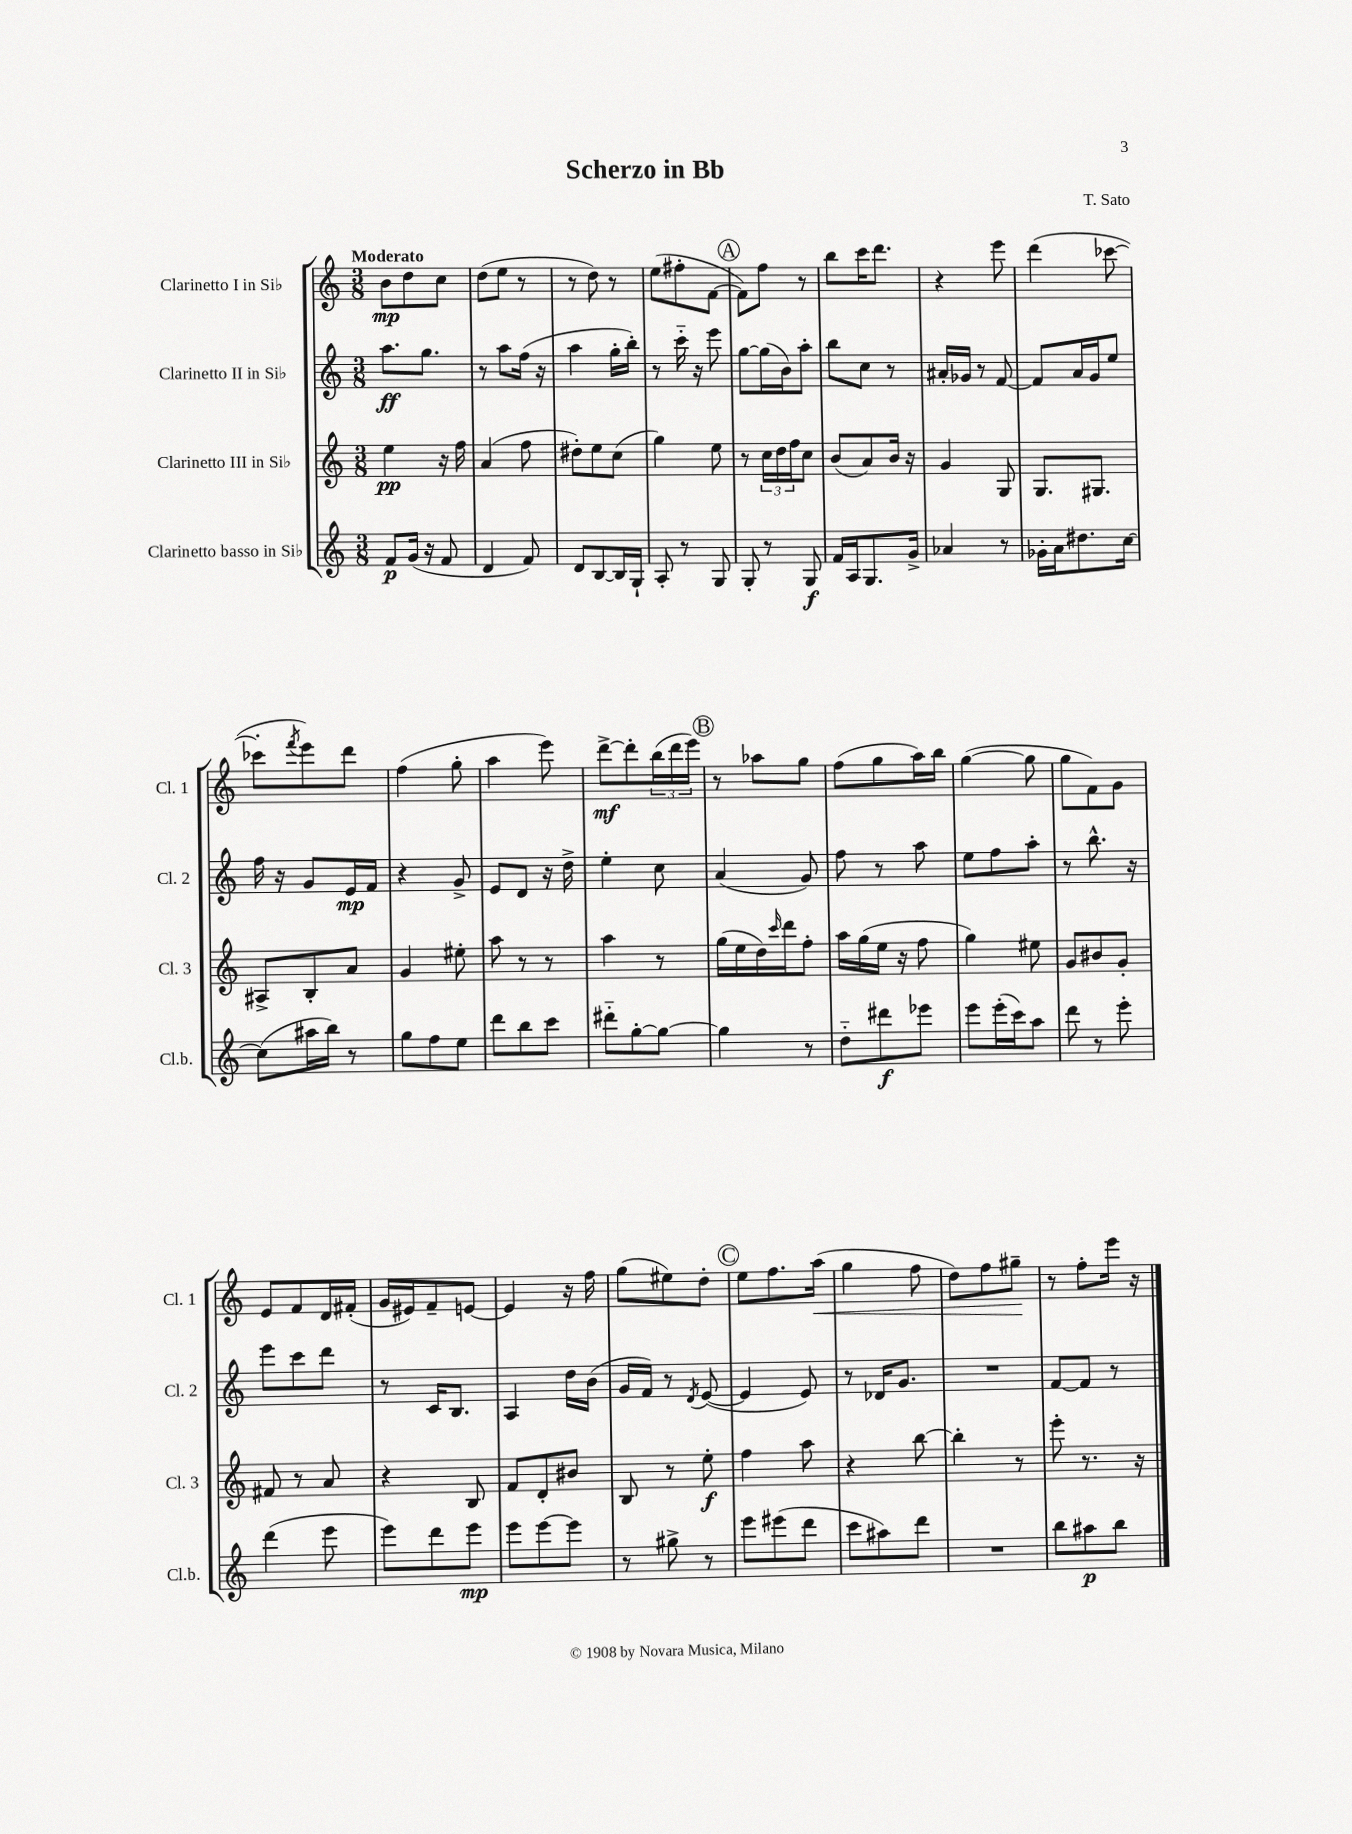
\header { title = "Scherzo in Bb" composer = "T. Sato" }
<<
\new StaffGroup <<
\new Staff = "s0" \with { instrumentName = "Clarinetto I in Sib" shortInstrumentName = "Cl. 1" } {
    \clef treble \key c \major \numericTimeSignature \time 3/8 \tempo "Moderato"
    b'8\mp d''8 c''8 |
    d''8( e''8 r8 |
    r8 d''8) r8 |
    e''8( fis''8-. f'8~ |
    \mark \markup { \circle "A" } f'8) f''8 r8 |
    b''8 c'''16 d'''8. |
    r4 e'''8 |
    d'''4( ces'''8~ |
    ces'''8-. \acciaccatura { f'''8 } e'''8) d'''8 |
    f''4( g''8-. |
    a''4 e'''8) |
    d'''8~->\mf d'''8-. \tuplet 3/2 { b''16( d'''16 e'''16) } |
    \mark \markup { \circle "B" } r8 aes''8 g''8 |
    f''8( g''8 a''16) b''16 |
    g''4~( g''8 |
    g''8 f'8) g'8 |
    e'8 f'8 d'16 fis'16-.( |
    g'16 eis'16) f'8-- e'8~ |
    e'4 r16 f''16 |
    g''8( eis''8) d''8-. |
    \mark \markup { \circle "C" } e''8 f''8. a''16\<( |
    g''4 f''8 |
    d''8) f''8 gis''8--\! |
    r8 f''8-. e'''16 r16 \bar "|." |
}
\new Staff = "s1" \with { instrumentName = "Clarinetto II in Sib" shortInstrumentName = "Cl. 2" } {
    \clef treble \key c \major \numericTimeSignature \time 3/8
    a''8.\ff g''8. |
    r8 a''8 f''16( r16 |
    a''4 g''16-. b''16-.) |
    r8 c'''16-_ r16 e'''8 |
    \mark \markup { \circle "A" } g''8~ g''16( b'16) a''8-. |
    b''8 c''8 r8 |
    ais'16-. ges'16 r8 f'8~ |
    f'8 a'16 g'16 e''8 |
    f''16 r16 g'8 e'16\mp f'16 |
    r4 g'8-> |
    e'8 d'8 r16 d''16-> |
    e''4-. c''8 |
    \mark \markup { \circle "B" } a'4( g'8) |
    f''8 r8 a''8 |
    e''8 f''8 a''8-. |
    r8 b''8.-^ r16 |
    e'''8 c'''8 d'''8 |
    r8 c'16 b8. |
    a4 d''16 b'16( |
    g'16 f'16) r8 \acciaccatura { d'8 } e'8~( |
    \mark \markup { \circle "C" } e'4 e'8) |
    r8 des'16 g'8. |
    R4. |
    f'8~ f'8 r8 \bar "|." |
}
\new Staff = "s2" \with { instrumentName = "Clarinetto III in Sib" shortInstrumentName = "Cl. 3" } {
    \clef treble \key c \major \numericTimeSignature \time 3/8
    e''4\pp r16 f''16 |
    a'4( f''8 |
    dis''8-.) e''8 c''8( |
    g''4) e''8 |
    \mark \markup { \circle "A" } r8 \tuplet 3/2 { c''16 d''16 f''16 } c''8 |
    b'8( a'8) b'16 r16 |
    g'4 g8 |
    g8. gis8. |
    ais8-> b8-. a'8 |
    g'4 eis''8-. |
    a''8 r8 r8 |
    a''4 r8 |
    \mark \markup { \circle "B" } g''16( e''16 d''16) \grace { c'''16 } d'''16 f''8-. |
    a''16 g''16( e''16 r16 f''8 |
    g''4) eis''8 |
    g'8 bis'8 g'8-. |
    fis'8 r8 a'8 |
    r4 b8 |
    f'8 d'8-. bis'8 |
    b8 r8 e''8-.\f |
    \mark \markup { \circle "C" } f''4 a''8 |
    r4 b''8~ |
    b''4-. r8 |
    e'''8-. r8. r16 \bar "|." |
}
\new Staff = "s3" \with { instrumentName = "Clarinetto basso in Sib" shortInstrumentName = "Cl.b." } {
    \clef treble \key c \major \numericTimeSignature \time 3/8
    f'8\p g'16( r16 f'8 |
    d'4 f'8) |
    d'8 b8~ b16 g16-! |
    a8-. r8 g8 |
    \mark \markup { \circle "A" } g8-. r8 g8\f |
    f'16 a16 g8. g'16-> |
    aes'4 r8 |
    ges'16-. a'16 dis''8. c''16~ |
    c''8( ais''16 b''16) r8 |
    g''8 f''8 e''8 |
    d'''8 b''8 c'''8 |
    dis'''8-_ g''8~-. g''8~ |
    \mark \markup { \circle "B" } g''4 r8 |
    d''8-_ dis'''8\f ees'''8 |
    e'''8 e'''16-.( c'''16) a''8 |
    d'''8 r8 e'''8-. |
    d'''4( e'''8 |
    e'''8) d'''8 e'''8\mp |
    e'''8 e'''8~ e'''8 |
    r8 gis''8-> r8 |
    \mark \markup { \circle "C" } e'''8 eis'''8( d'''8 |
    c'''8 ais''8) d'''8 |
    R4. |
    b''8 ais''8\p b''8 \bar "|." |
}
>>
>>
\layout { \context { \Score \remove "Bar_number_engraver" } }
